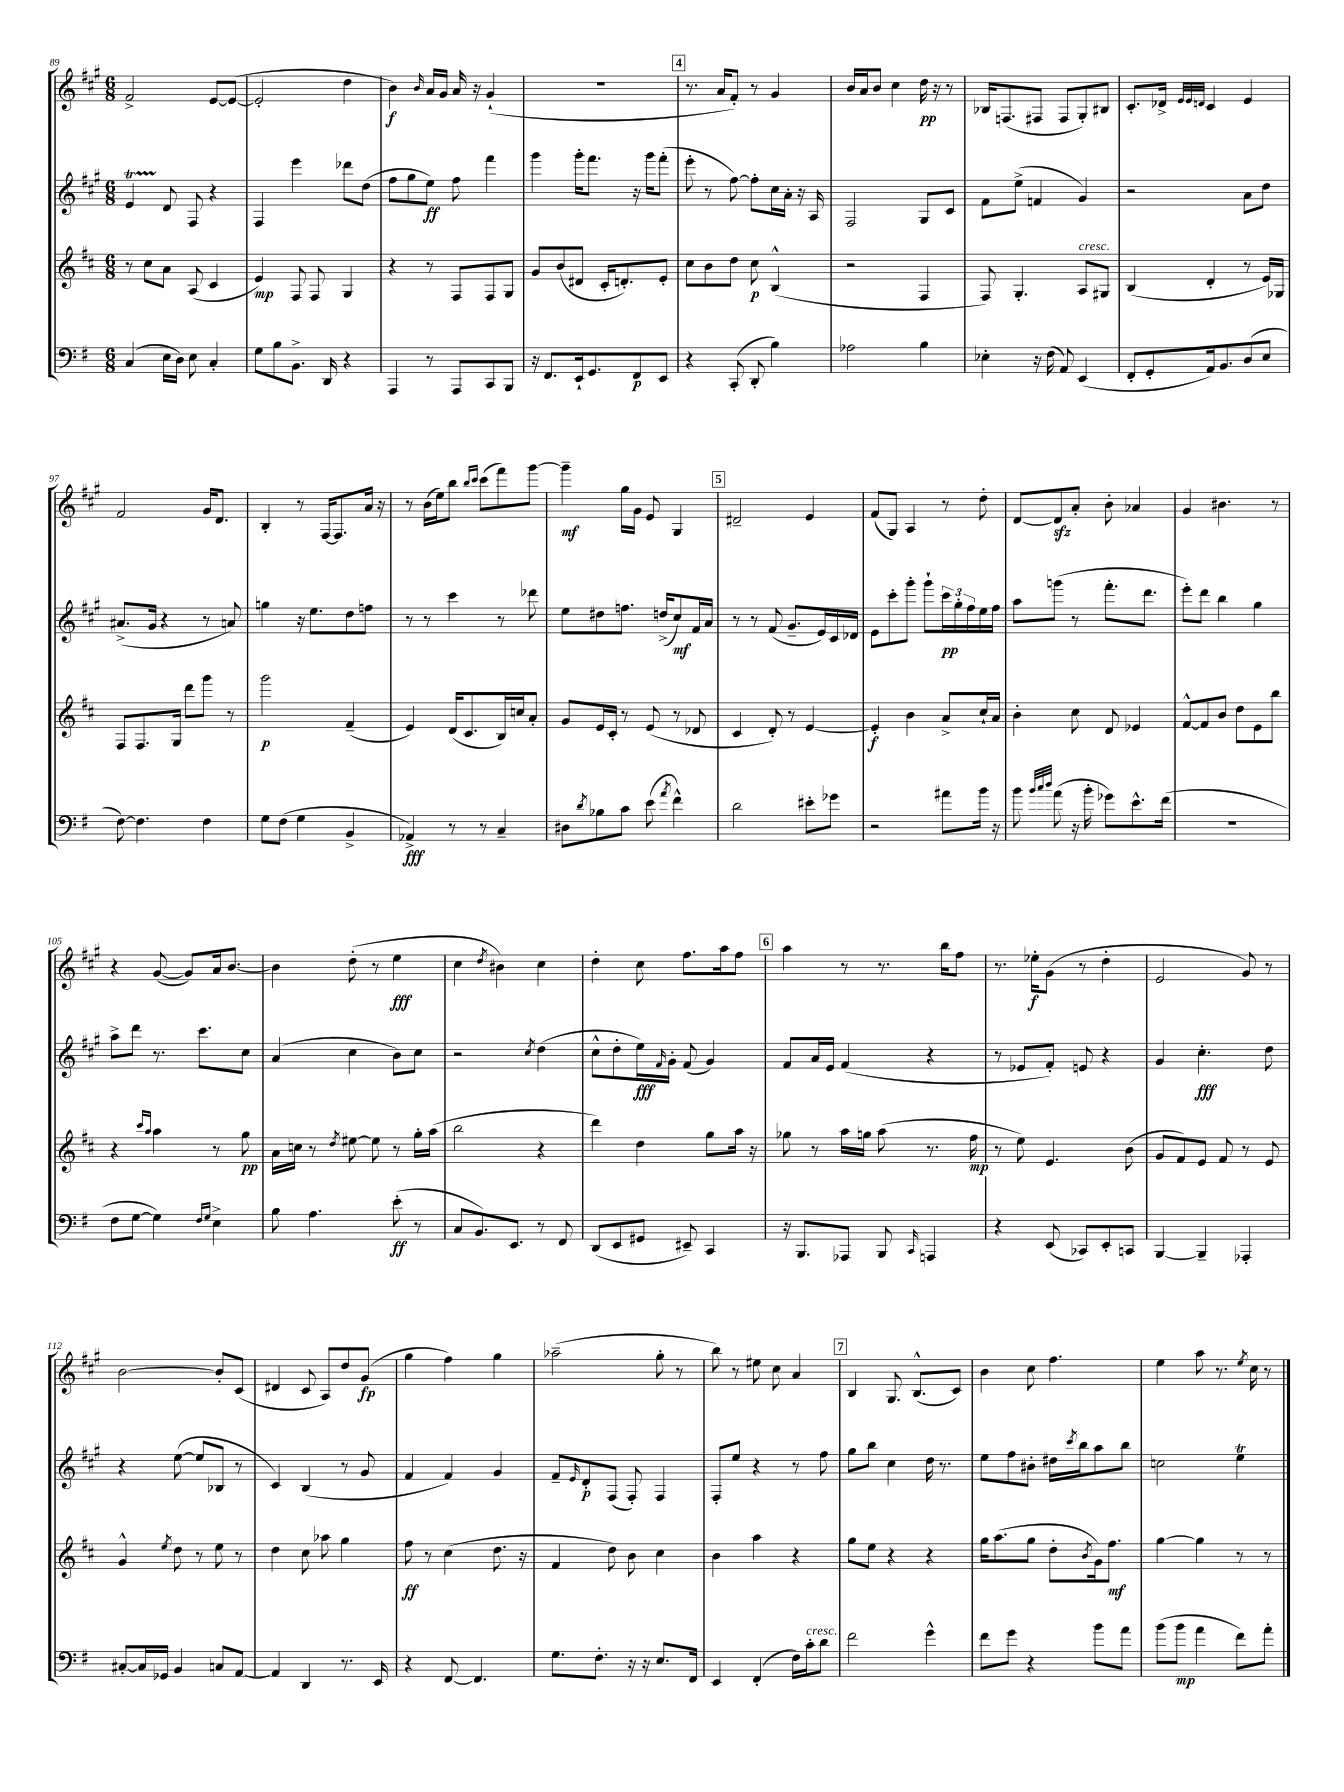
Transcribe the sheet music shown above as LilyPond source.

<<
\new StaffGroup <<
\new Staff = "s0" {
    \clef treble \key a \major \numericTimeSignature \time 6/8
    fis'2-> e'8~ e'8~( |
    e'2-. d''4 |
    b'4\f) \grace { b'16 } a'16 gis'16 a'16 r16 gis'4-!( |
    R2. |
    \mark \markup { \box "4" } r8. a'16 fis'8-.) r8 gis'4 |
    b'16 a'16 b'8 cis''4 d''16\pp r16 r8 |
    bes16 f8.( fis8 fis8 gis8-.) bis8 |
    cis'8.-. des'16-> \grace { e'32 e'32 d'32 } cis'4 e'4 |
    fis'2 gis'16 d'8. |
    b4-. r8 fis16~ fis8. a'16 r16 |
    r8 b'16( e''16) b''8 \grace { b''16 cis'''16 } cis'''8( fis'''8) gis'''8~ |
    gis'''4--\mf gis''16 gis'16 e'8 gis4 |
    \mark \markup { \box "5" } dis'2-- e'4 |
    fis'8( gis8) a4 r8 d''8-. |
    d'8~ d'8\sfz a'8-. b'8-. aes'4 |
    gis'4 bis'4. r8 |
    r4 gis'8~( gis'8) a'16 b'8.~ |
    b'4 d''8-.( r8 e''4\fff |
    cis''4 \acciaccatura { d''8 } bis'4) cis''4 |
    d''4-. cis''8 fis''8. a''16 fis''8 |
    \mark \markup { \box "6" } a''4 r8 r8. b''16 fis''8 |
    r8. ees''16-.\f gis'8( r8 d''4-. |
    e'2 gis'8) r8 |
    b'2~ b'8-. cis'8( |
    dis'4 cis'8 a8) d''8 gis'8\fp( |
    gis''4 fis''4) gis''4 |
    aes''2--( gis''8-. r8 |
    b''8) r8 eis''8 cis''8 a'4 |
    \mark \markup { \box "7" } b4 gis8. b8.-^( cis'8) |
    b'4 cis''8 fis''4. |
    e''4 a''8 r8. \acciaccatura { e''8 } cis''16 r8 \bar "|." |
}
\new Staff = "s1" {
    \clef treble \key a \major \numericTimeSignature \time 6/8
    e'4\startTrillSpan d'8\stopTrillSpan fis8 r4 |
    fis4 e'''4 des'''8 d''8( |
    fis''8 gis''8 e''8\ff) fis''8 fis'''4 |
    gis'''4 gis'''16-. fis'''8. r16 gis'''16 fis'''8-.( |
    \mark \markup { \box "4" } e'''8-. r8 fis''8~) fis''8-. cis''16 a'16-. r16 a16 |
    fis2 gis8 cis'8 |
    fis'8 e''8->( f'4 gis'4) |
    r2 a'8 d''8 |
    ais'8.->( gis'16 r4 r8 a'8) |
    g''4 r16 e''8. d''8 f''8 |
    r8 r8 cis'''4 r8 des'''8 |
    e''8 dis''8 f''8. d''16->( cis''8\mf) fis'16 a'16 |
    \mark \markup { \box "5" } r8 r8 fis'8( gis'8.-- e'16) cis'16 des'16 |
    e'8 cis'''8-. gis'''8-. gis'''8-! \tuplet 3/2 { cis'''16\pp gis''16-. fis''16 } e''16 fis''16 |
    a''8 g'''8( r8 fis'''8.-. d'''8. |
    e'''8-.) d'''8 b''4 gis''4 |
    a''8-> d'''8 r8. cis'''8. cis''8 |
    a'4( cis''4 b'8) cis''8 |
    r2 \acciaccatura { cis''8 } d''4( |
    cis''8-^ d''8-. e''16\fff) \grace { fis'16 } gis'16-. fis'8( gis'4) |
    \mark \markup { \box "6" } fis'8 a'16 e'16 fis'4( r4 |
    r8 ees'8 fis'8-.) e'8 r4 |
    gis'4 cis''4.-.\fff d''8 |
    r4 e''8~( e''8 bes8 r8 |
    cis'4) b4( r8 gis'8 |
    fis'4 fis'4) gis'4 |
    fis'8-- \grace { e'16 } d'8-.\p fis8( fis8-.) fis4 |
    fis8-. e''8 r4 r8 fis''8 |
    \mark \markup { \box "7" } gis''8 b''8 cis''4 d''16 r8. |
    e''8 fis''8 bis'8-. dis''16 \acciaccatura { cis'''8 } b''16 a''8 b''8 |
    c''2 e''4\trill \bar "|." |
}
\new Staff = "s2" {
    \clef treble \key d \major \numericTimeSignature \time 6/8
    r8 cis''8 a'8 a8( cis'4 |
    e'4\mp) fis8 fis8 g4 |
    r4 r8 fis8 fis8 g8 |
    g'8 b'8( dis'8 cis'16-. d'8.-.) e'8-. |
    \mark \markup { \box "4" } cis''8 b'8 d''8 cis''8\p b4-^( |
    r2 fis4 |
    fis8) g4.-. a8^\markup { \italic "cresc." } gis8 |
    b4( d'4-. r8 e'16) ges16 |
    fis8 fis8. g16 d'''8 g'''8 r8 |
    g'''2\p fis'4--( |
    e'4) d'16( cis'8. b16) c''16 a'8-. |
    g'8 e'16 cis'16-. r8 e'8( r8 des'8 |
    \mark \markup { \box "5" } cis'4 d'8-.) r8 e'4~ |
    e'4-.\f b'4 a'8-> cis''16-! a'16 |
    b'4-. cis''8 d'8 ees'4 |
    fis'8~-^ fis'8 b'8 d''8 e'8 b''8 |
    r4 \grace { cis'''16 a''16 } a''4 r8 g''8\pp |
    a'16 c''16 r8 \acciaccatura { d''8 } eis''8~ eis''8 r8 g''16-. a''16( |
    b''2 r4 |
    d'''4) d''4 g''8 a''16 r16 |
    \mark \markup { \box "6" } ges''8 r8 a''16 g''16 a''8( r8. fis''16\mp |
    r8 e''8) e'4. b'8( |
    g'8 fis'8) e'8 fis'8 r8 e'8 |
    g'4-^ \acciaccatura { e''8 } d''8 r8 e''8 r8 |
    d''4 cis''8 aes''8 g''4 |
    fis''8\ff r8 cis''4( d''8. r16 |
    fis'4 d''8) b'8 cis''4 |
    b'4 a''4 r4 |
    \mark \markup { \box "7" } g''8 e''8 r4 r4 |
    g''16 a''8.( g''8 d''8-. \acciaccatura { b'8 } g'16) fis''8.\mf |
    g''4~ g''4 r8 r8 \bar "|." |
}
\new Staff = "s3" {
    \clef bass \key g \major \numericTimeSignature \time 6/8
    c4( e16 d16) e8 c4-. |
    g8 b8 b,8.-> d,16 r4 |
    a,,4 r8 a,,8 c,8 b,,8 |
    r16 fis,8. e,16-! g,8. fis,8\p e,8 |
    \mark \markup { \box "4" } r4 c,8-.( d,8-. b4) |
    aes2 b4 |
    ees4-. r16 fis16( a,8) e,4( |
    fis,8-. g,8-. a,16) b,8. d8( e8 |
    fis8~) fis4. fis4 |
    g8 fis8( g4 b,4-> |
    aes,4->\fff) r8 r8 c4-- |
    dis8 \acciaccatura { d'8 } bes8 c'8 e'8( \acciaccatura { a'8 } fis'4-^) |
    \mark \markup { \box "5" } d'2 eis'8-. ges'8 |
    r2 ais'8 b'16 r16 |
    b'8 \grace { b'32 c''32 d''32 } a'8( r16 b'16-. ges'8) e'8.-^ fis'16( |
    R2. |
    fis8 g8~ g4) \grace { fis16 g16 } e4-> |
    b8 a4. e'8-.\ff( r8 |
    c8 b,8.) e,8. r8 fis,8 |
    d,8( e,8 gis,8 eis,8--) c,4 |
    \mark \markup { \box "6" } r16 b,,8. aes,,8 b,,8 \grace { c,16 } a,,4 |
    r4 e,8( ces,8) e,8-. c,8 |
    b,,4~ b,,4-- aes,,4-. |
    cis8~-. cis16 ges,16 b,4 c8 a,8~ |
    a,4 d,4 r8. e,16 |
    r4 fis,8~ fis,4. |
    g8. fis8.-. r16 r16 e8. fis,16 |
    e,4 fis,4-.( fis16) c'16-.^\markup { \italic "cresc." } d'8 |
    \mark \markup { \box "7" } fis'2 g'4-^ |
    fis'8 g'8 r4 b'8 a'8 |
    b'8( b'8\mp a'4 fis'8) a'8-. \bar "|." |
}
>>
>>
\layout { \context { \Score currentBarNumber = #89 } }
